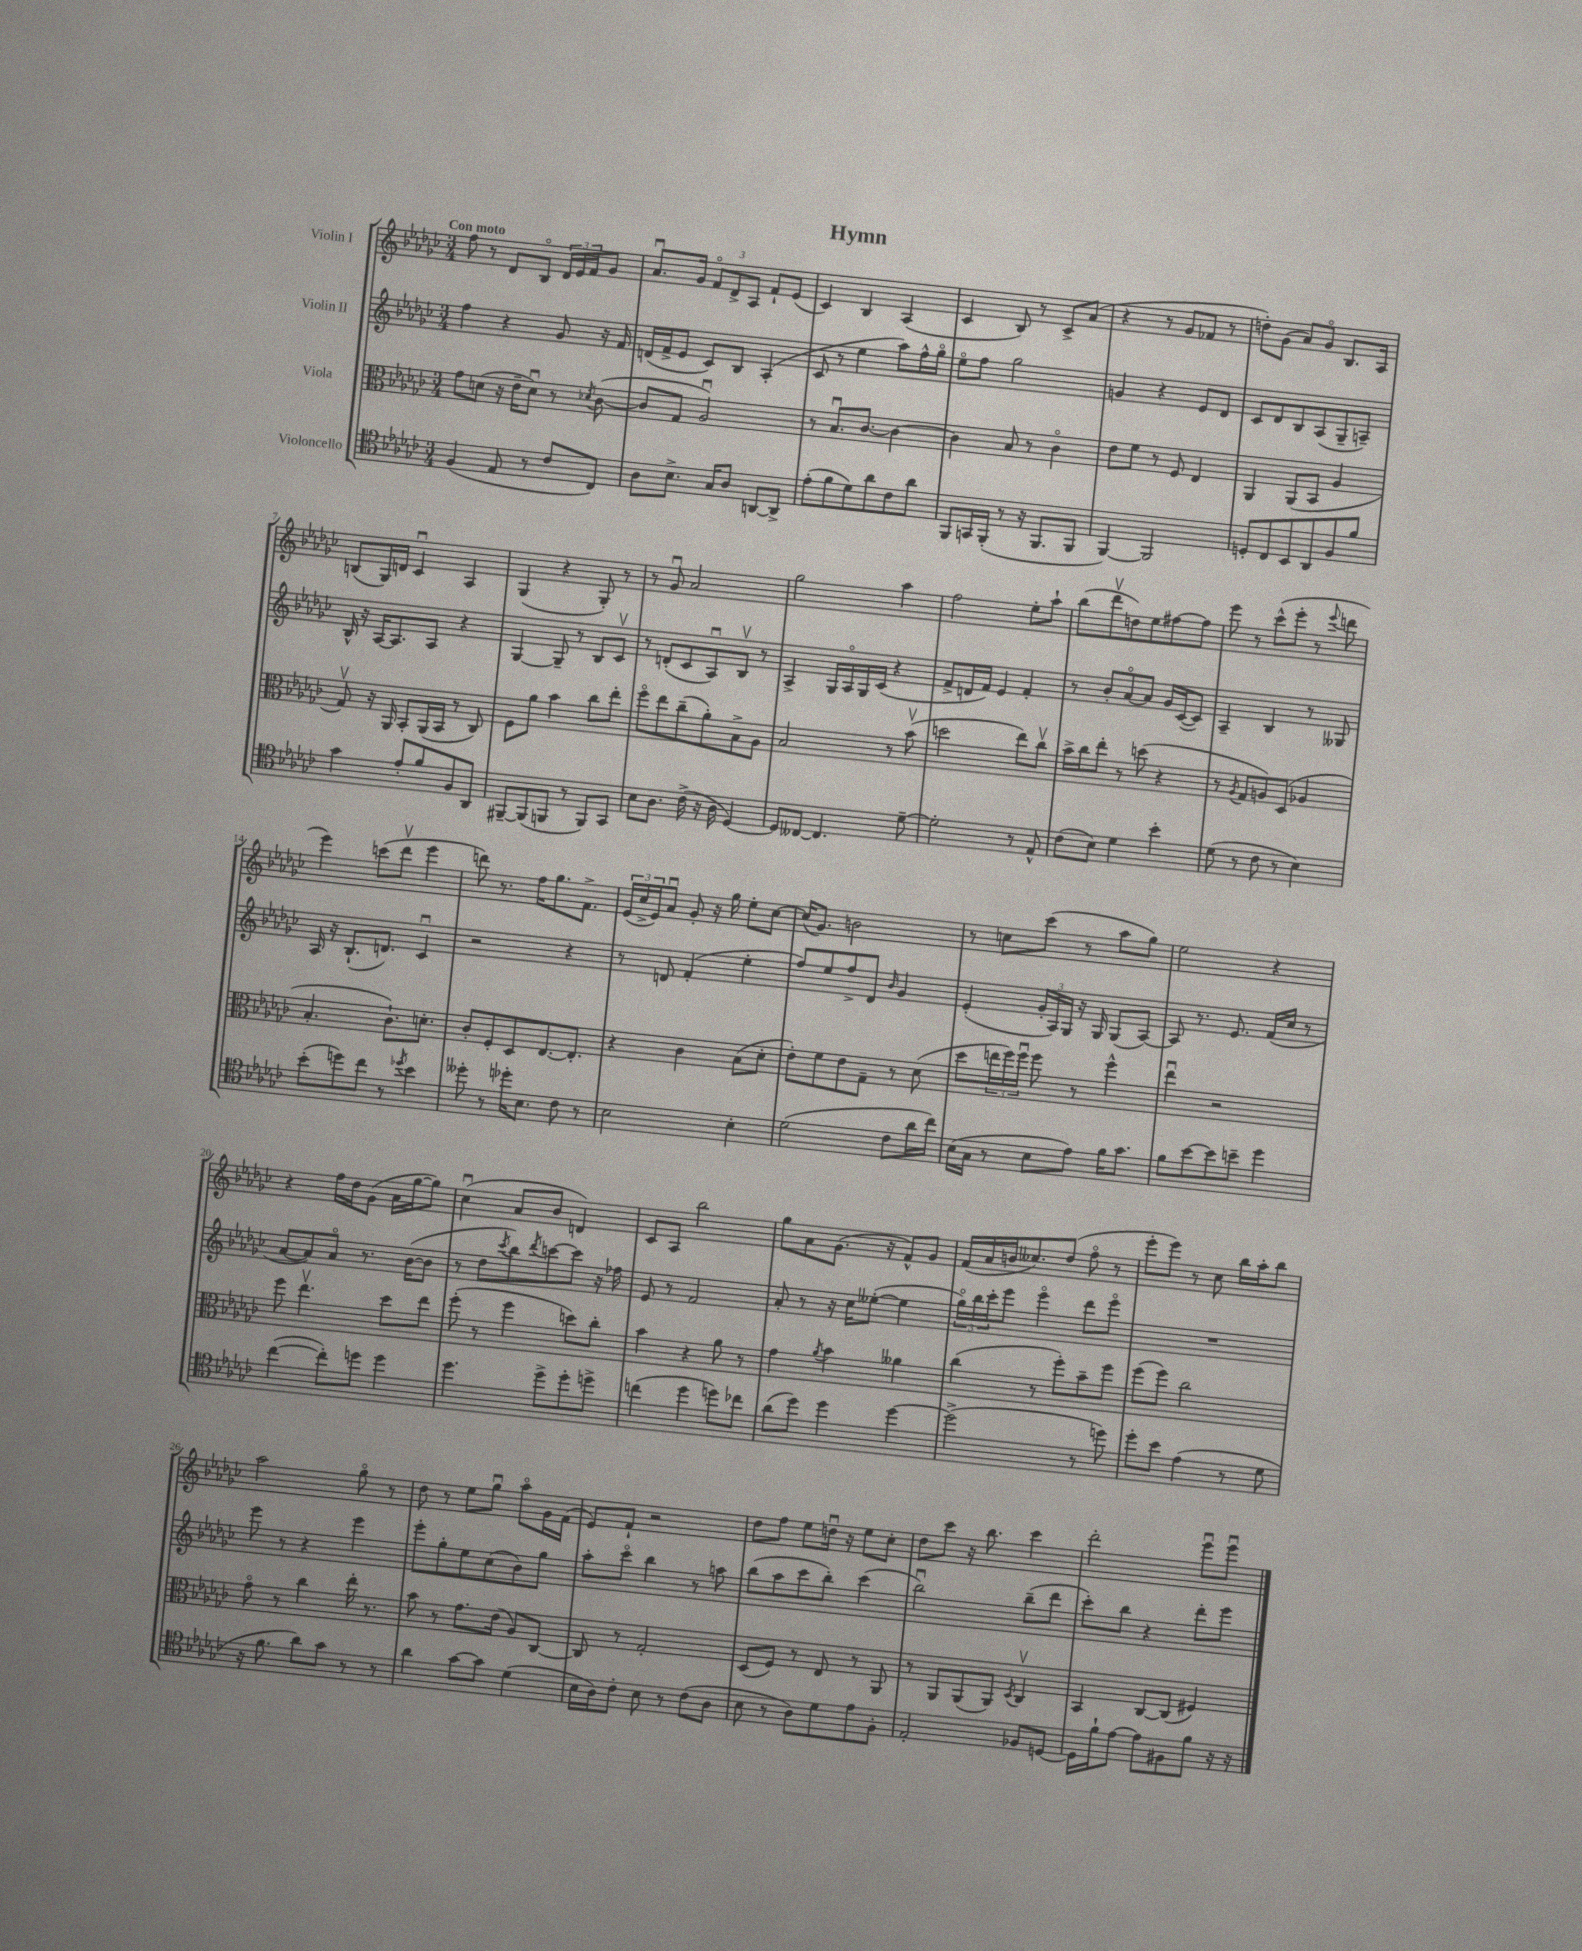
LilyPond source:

\header { title = "Hymn" }
<<
\new StaffGroup <<
\new Staff = "s0" \with { instrumentName = "Violin I" } {
    \clef treble \key ges \major \numericTimeSignature \time 3/4 \tempo "Con moto"
    f''8 r8 des'8 bes8\flageolet \tuplet 3/2 { des'16 ees'16 f'16 } ges'8 |
    aes'8.\downbow ges'16 \tuplet 3/2 { f'8\flageolet des'8-> aes8 } f'8-! ees'8( |
    ces'4) bes4 aes4( |
    ces'4 bes8) r8 ces'8-> aes'8( |
    r4 r8 ges'8 fes'8 r8 |
    d''8-.) ges'8( aes'8) ges'8\flageolet bes8. aes16 |
    b8( ges16) d'16 ces'4\downbow aes4 |
    ges4( r4 ges8-.) r8 |
    r8 ges'8\downbow aes'2 |
    ges''2 aes''4 |
    f''2 ees''8-. aes''8-! |
    bes''8( des'''8\upbow d''8) ees''8 fis''8~ fis''8 |
    ees'''8 r8 ces'''8-^( ees'''8-. r8 \appoggiatura { ees'''8 } d'''8 |
    ees'''4) c'''8( des'''8\upbow ees'''4 |
    d'''8) r8. f''16 ges''8. f'8.-> |
    \tuplet 3/2 { ees'16( ces''16-> ees'16) } aes'8\downbow ges'8-. r16 ges''16 ees''8-. ces''8~ |
    ces''16( ges'8.) b'2 |
    r8 c''8 ces'''8( r8 aes''8 ges''8) |
    ees''2 r4 |
    r4 f''16 des''16 ges'8( aes'16 ges''16~ ges''8) |
    ces''4\downbow( aes'8 bes'8 d'4) |
    ces'8 aes8 bes''2 |
    ges''8 aes'8 ges'8.( r16 f'8-^) ges'8 |
    f'16( aes'16 b'16 ceses''8.) des''8( f''8\flageolet r8 |
    ees'''8-. ees'''8) r8 ces''8 bes''16 aes''16-. bes''8 |
    aes''2 ges''8\flageolet r8 |
    des''8 r8 ees''8 ges''8\downbow aes''8\flageolet ges'16 f'16( |
    ees'8) f'8-! r2 |
    des''8 f''8 ees''8 d''16\downbow r16 ees''8 ces''8-. |
    des''8 ces'''8 r16 bes''8. ces'''4 |
    des'''2-. ees'''8\downbow ees'''8\downbow \bar "|." |
}
\new Staff = "s1" \with { instrumentName = "Violin II" } {
    \clef treble \key ges \major \numericTimeSignature \time 3/4
    f''4 r4 ges'8 r16 f'16 |
    d'16( f'16-> ees'8 ces'8) bes8 aes4-.( |
    ces'8 r8 ees''4 aes''8) f''16-^ ges''16\flageolet |
    ees''8\flageolet f''8 ges''2 |
    g'4 r4 ees'8 des'8 |
    ces'8 des'8 bes8 aes8( ges8-- a8--) |
    bes16-^ r16 aes16~ aes8. aes8 r4 |
    ges4~ ges8-- r8 bes8 ces'8\upbow |
    r8 d'8-.( ces'8 aes8\downbow) bes8\upbow r8 |
    aes4-> ges16 aes16\flageolet ges16 ces'16( r4 |
    f'8-> d'16 f'16) ees'4 f'4-. |
    r8 bes'8-. aes'8~\flageolet aes'8 ges'16 ces'16~( ces'8) |
    aes4-- bes4 r8 geses8 |
    aes16 r16 bes8.-!( d'8.) ces'4\downbow |
    r2 r4 |
    r8 d'8 f'4-.( ees''4-. |
    f''8) ees''8 f''8-> des'8 \grace { bes'16 } ges'4 |
    ees'4-.( \tuplet 3/2 { ges'16-. aes16) ges16 } r16 ges16 ges8( aes8~) |
    aes8 r8. ees'8. f'16( ces''16 r8 |
    aes'8~ aes'8) aes'8\flageolet r8. bes'16~( bes'8 |
    r8 des''8 \acciaccatura { ces'''8 } bes''8) \acciaccatura { des'''8 } c'''8~ c'''8 r16 fes''16 |
    ees'8 r8 f'2 |
    aes'8-. r8 r16 ces''16 eeses''8~-.( eeses''4 |
    \tuplet 3/2 { ges''16\flageolet) bes''16 ces'''16-. } ees'''8 ees'''4\flageolet des'''8 ees'''8\flageolet |
    R2. |
    ees'''8 r8 r4 ees'''4 |
    ees'''8-. ges''8-. ees''8 ces''8( bes'8) ges''8 |
    aes''8-. ces'''8\flageolet bes''4 r8 a''8 |
    bes''8( aes''8 ces'''8 bes''8-.) ces'''4( |
    bes''2\downbow) bes''8--( des'''8 |
    ces'''8-.) bes''8 r4 des'''8-. ees'''8 \bar "|." |
}
\new Staff = "s2" \with { instrumentName = "Viola" } {
    \clef alto \key ges \major \numericTimeSignature \time 3/4
    ges'8 d'8( r16 ees'16-- d'8\downbow) r8 \acciaccatura { des'8 } ces'8~( |
    ces'8 ges8 aes2\downbow) |
    r8 bes8.\downbow ces'8.~ ces'4~ |
    ces'4 bes8 r8 ces'4\flageolet |
    ees'8 f'8 r8 f8 ees4 |
    aes,4 aes,8( bes,8 aes4 |
    ges8\upbow) r16 aes,16 bes,8-. aes,16( bes,16 r8 ces8) |
    f8 aes'8 bes'4 ces''8 ees''8-. |
    f''8\flageolet ees''8 ces''8--( aes'8-.) bes8-> aes8 |
    bes2 r8 bes'8\upbow( |
    d''2 ees''8) ces''8\upbow |
    bes'16-> ces''16 ees''8-. r8 d''8( r4 |
    r8 \acciaccatura { aes8 } ges8 a8) des8( aes4 |
    bes4.-. ces'8.-!) d'8.-. |
    ces'8-. f8-. des8 ees8.~ ees8.-. |
    r4 ces'4 bes8( des'8-. |
    ees'8-.) f'8 ees'8 ges8-- r8 des'8( |
    des''8 \tuplet 3/2 { e''16 f''16) f''16\downbow } f''8 r8 f''4-^ |
    ees''4\downbow r2 |
    f''8 ees''4.\upbow des''8 ees''8 |
    f''8-.( r8 f''4 d''8) ces''8-. |
    bes'4 r4 aes'8 r8 |
    ges'4 \acciaccatura { aes'8 } bes'4 aeses'4 |
    ces''4( r8 f''8-.) bes'8-- f''8 |
    f''8( f''8) ces''2 |
    ges'8\flageolet r8 ces''4 ees''16-. r8. |
    bes'8 r8 ges'8. ees'16( aes8) ces8~ |
    ces8 r8 ges2-. |
    des8( f8) r8 ees8 r8 aes,8 |
    r8 aes,8 aes,8( aes,8) \acciaccatura { des8 } ces4\upbow |
    bes,4 ces8~ ces8( fis4) \bar "|." |
}
\new Staff = "s3" \with { instrumentName = "Violoncello" } {
    \clef tenor \key ges \major \numericTimeSignature \time 3/4
    f4( ees8 r8 ces'8 ces8) |
    aes8 bes8.-> ges16 aes8 a,8~ a,8-> |
    ees'8-.( f'8 des'8) aes'8 ces'8 aes'8 |
    f,8 g,16 f,16-.( r8 r16 f,8. f,8 |
    f,4~) f,2 |
    d8-. ces8 bes,8 aes,8 f8 f'8 |
    ges'4 ees'8-. f'8 f8 aes,8 |
    fis,8~-- fis,8( f,8 r8 f,8) ges,8 |
    bes8 aes8. ces'16->( r16 aes16 des4~) |
    des8 ceses8~ ceses4. des'8~-- |
    des'2-. r8 ees8-^ |
    ces'8( bes8) des'4 bes'4-. |
    des'8( r8 ces'8 r8 bes4) |
    bes'8-.( d''8) ces''8 r8 \acciaccatura { des''8 } bes'4 |
    deses''8-. r8 des''16-. bes8. ces'8 r8 |
    bes2 bes4-. |
    des'2( ces'8 aes'16 ces''16) |
    bes16( ges16 r8 bes8 ees'8) f'16 ges'8. |
    f'8 bes'8~ bes'8 b'8-- des''4 |
    ces''4~( ces''8-.) d''8 d''4 |
    des''4. des''8-> des''8-. d''8-> |
    c''4( des''4 d''8) ces''8 |
    aes'8( des''8) des''4 des''4~ |
    des''2->( r8 d''8) |
    des''8-. bes'8 ees'4( r8 des'8 |
    r16 f'8. aes'8) ges'8 r8 r8 |
    aes'4 ges'8~ ges'8 des'4( |
    bes16 aes16) ces'8-. bes8 r8 ces'8( aes8 |
    bes8 r8 aes8) des'8 ees'8 f8-. |
    ees2-. fes8 d8~ |
    d16 f'16-! ees'8~ ees'8 fis8 f'8 r16 r16 \bar "|." |
}
>>
>>
